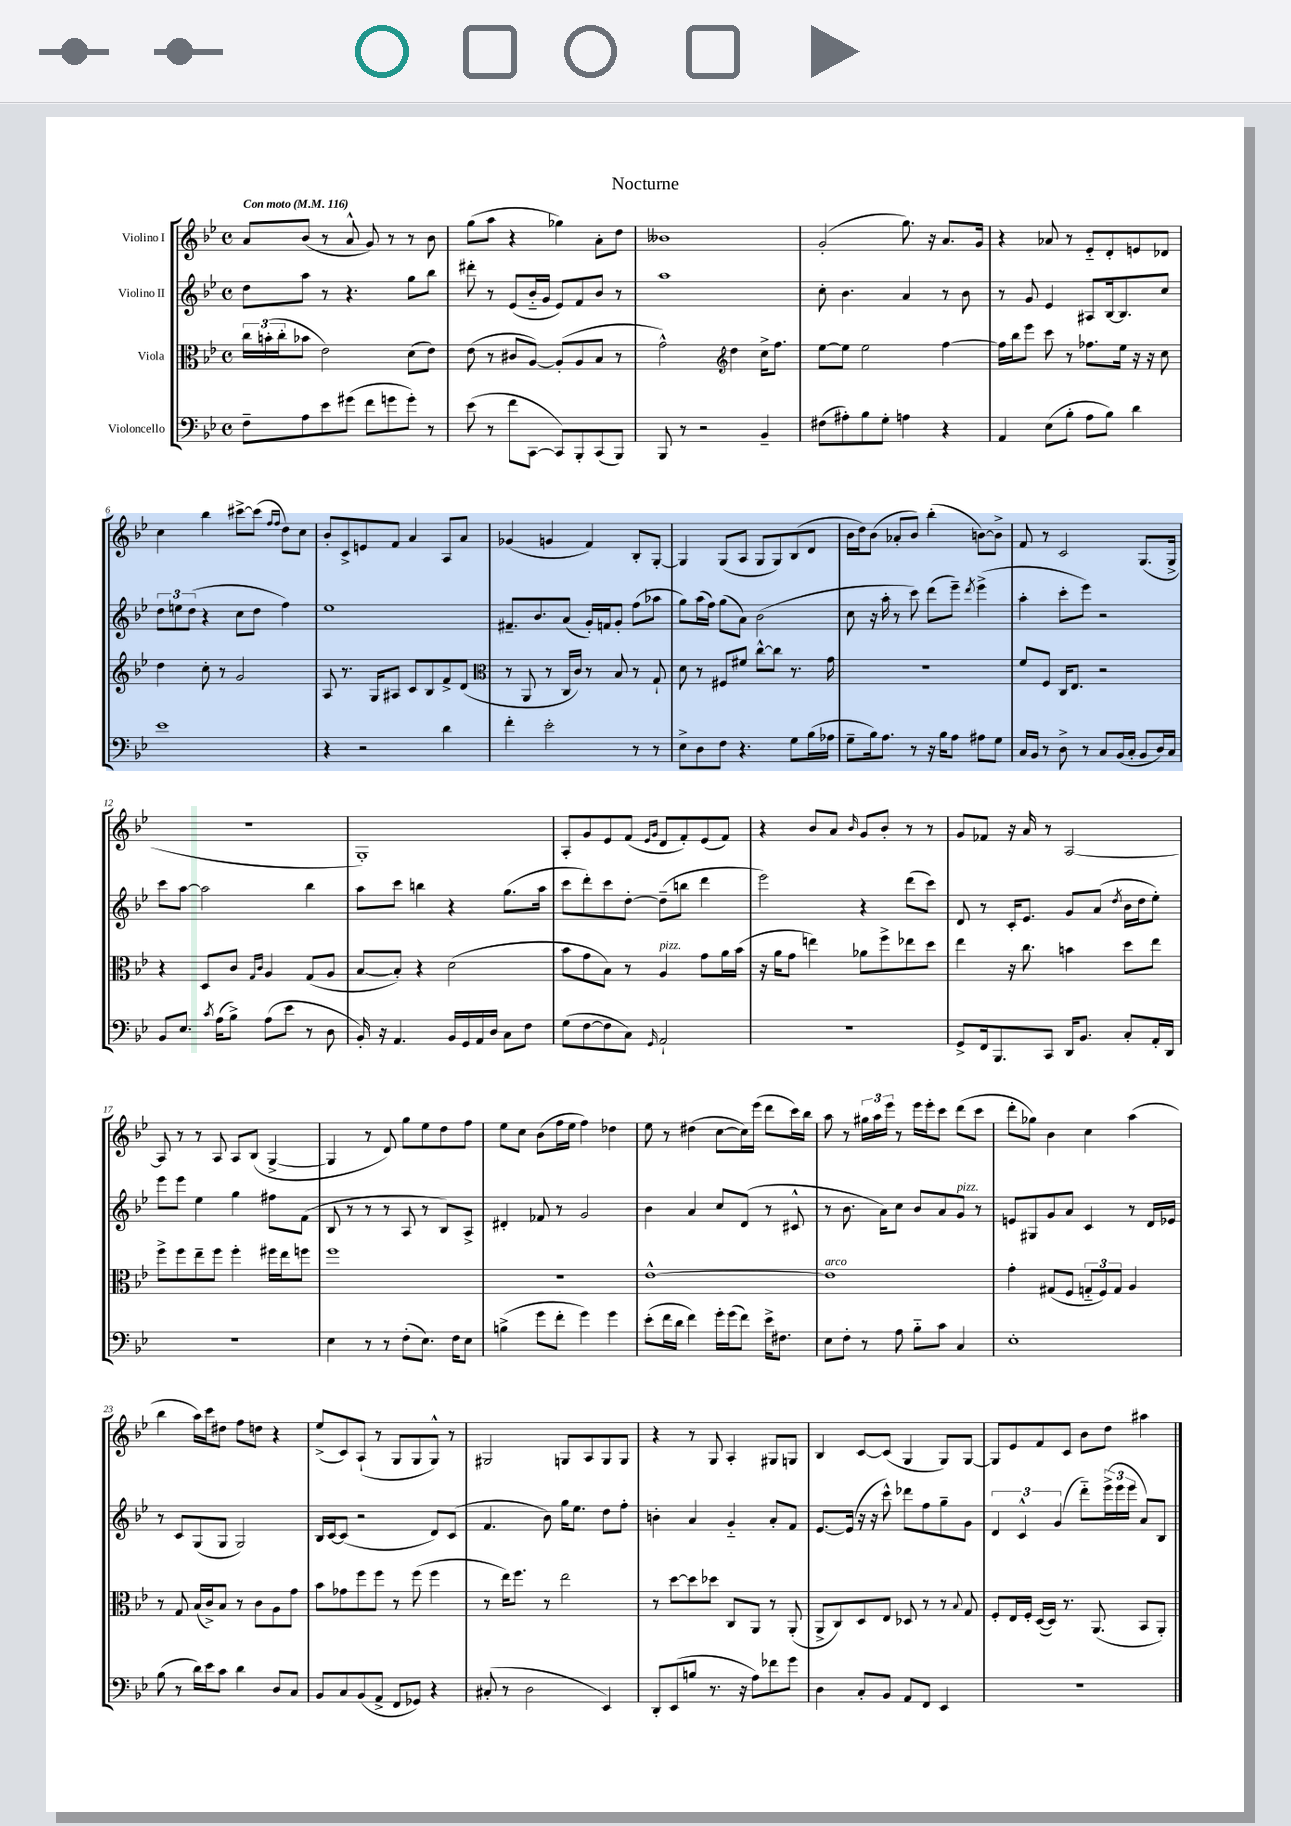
\header { title = "Nocturne" }
<<
\new StaffGroup <<
\new Staff = "s0" \with { instrumentName = "Violino I" } {
    \clef treble \key bes \major \defaultTimeSignature \time 4/4 \tempo "Con moto" 4 = 116
    a'8 bes'8( r8 a'8-^ g'8) r8 r8 bes'8 |
    g''8( a''8 r4 ges''4) a'8-. d''8 |
    beses'1 |
    g'2-.( g''8.) r16 a'8. g'16 |
    r4 aes'8 r8 ees'8-_ d'8-. e'8 des'8 |
    c''4 bes''4 cis'''8~-> cis'''8( \grace { f''16 f''16 } d''8) c''8 |
    bes'8-. c'8-> e'8 f'8 a'4 a8 a'8 |
    ges'4( g'4 f'4) bes8-. g8~-. |
    g4 g8( a8 g8 g8) bes8( d'8 |
    bes'16 d''16) bes'8( aes'8-. bes'8) bes''4-.( b'8~) b'8-> |
    f'8 r8 c'2 g8.( g16-> |
    R1 |
    g1-.) |
    a8-. g'8 ees'8 f'8( \grace { ees'16 g'16 } d'8 f'8-.) ees'8( f'8) |
    r4 bes'8 a'8 \grace { bes'16 } g'8 bes'8-. r8 r8 |
    g'8 fes'8 r16 a'16 r8 a2~ |
    a8 r8 r8 a8 a8 bes8( g4~-> |
    g4 r8 d'8) g''8 ees''8 d''8 f''8 |
    ees''8 c''8 bes'8( f''16 ees''16 f''4) des''4 |
    ees''8 r8 dis''4( c''8~ c''16) ees'''16( d'''8 c'''16) bes''16 |
    a''8 r8 \tuplet 3/2 { gis''16 a''16 ees'''16 } r8 ees'''16 ees'''16-. c'''8 d'''8( c'''8 |
    d'''8-. ges''8) bes'4 c''4 a''4( |
    bes''4 a''16) c'''16 dis''8 f''8 d''8 r4 |
    ees''8->( c'8) a8-!( r8 g8 g8 g8-^) r8 |
    gis2 g8 a8 g8 g8 |
    r4 r8 g8 a4-. gis8 g8 |
    bes4 c'8~ c'8( g4 g8) g8~ |
    g8 ees'8 f'8 c'8 bes'8 d''8 ais''4 \bar "|." |
}
\new Staff = "s1" \with { instrumentName = "Violino II" } {
    \clef treble \key bes \major \defaultTimeSignature \time 4/4
    d''8 a''8 r8 r4. g''8 bes''8 |
    dis'''8-. r8 ees'8( bes'16-_ g'16 ees'8) f'8 bes'8 r8 |
    a''1 |
    c''8-. bes'4. a'4 r8 bes'8 |
    r8 g'8 ees'4 ais8 bes16~ bes8. c''8 |
    \tuplet 3/2 { d''8 e''8 d''8( } r4 c''8 d''8 f''4) |
    ees''1 |
    fis'8.-- bes'8. a'8( g'16-.) f'16 g'8-. f''8( aes''8 |
    g''8) a''16( f''16) g''8( a'8) bes'2( |
    c''8 r16 a''16-. r8 c'''8) d'''8( ees'''8--) \acciaccatura { d'''8 } ees'''4->( |
    a''4-. c'''8-. ees'''8) r2 |
    c'''8 a''8~ a''2 bes''4 |
    a''8 c'''8 b''4 r4 g''8.( a''16 |
    c'''8 d'''8-.) c'''8 d''8~-. d''8--( b''8 d'''4 |
    ees'''2) r4 d'''8( c'''8) |
    d'8 r8 c'16-. ees'8. g'8 a'8( \acciaccatura { d''8 } bes'16 d''16 ees''8-.) |
    ees'''8 ees'''8 ees''4 g''4 fis''8 f'8( |
    bes8 r8 r8 r8 a8 r8 bes8) a8-> |
    dis'4-. fes'8 r8 g'2 |
    bes'4 a'4 c''8 d'8( r8 cis'8-^ |
    r8 bes'8. a'16) c''8 bes'8 a'8 g'8^\markup { \italic "pizz." } r8 |
    e'8 gis8 g'8 a'8 c'4 r8 d'16 ees'16 |
    r8 c'8 g8( g8 g2) |
    bes16 c'16~ c'8( r2 d'8) c'8( |
    f'4. bes'8) g''16 ees''8. d''8 f''8-. |
    b'4-. a'4 g'4-_ a'8-. f'8 |
    ees'8.~ ees'16( r16 r16 c'''8-^) des'''8 f''8 g''8-- g'8 |
    \tuplet 3/2 { d'4 c'4-^ g'4( } d'''8-_) \tuplet 3/2 { ees'''16->( ees'''16 ees'''16 } a'8) bes8 \bar "|." |
}
\new Staff = "s2" \with { instrumentName = "Viola" } {
    \clef alto \key bes \major \defaultTimeSignature \time 4/4
    \tuplet 3/2 { c''16 b'16-.( c''16-. } bes'8 ees'2) d'8( ees'8) |
    ees'8( r8 cis'8 a8~) a8-.( a8 bes8 r8 |
    g'2-^) \clef treble d''4 c''16-> f''8. |
    ees''8~ ees''8 ees''2 f''4~ |
    f''16 bes''16 ees'''8 c'''8 r8 fes''8. ees''16 r16 r16 c''8 |
    d''4 c''8-. r8 g'2 |
    a8 r8. g16 ais8 c'8 bes8 f'8-> d'8( |
    \clef alto r8 a,8 r8 c16 c'16) r8 bes8 r8 g8-! |
    d'8 r8 fis8 fis'8 c''8~-^ c''8 r8. g'16 |
    r1 |
    f'8 f8 c16 ees8. r2 |
    r4 d8 c'8 \grace { g16 c'16 } a4 g8( a8 |
    bes8~ bes8-.) r4 d'2( |
    bes'8 g'8 bes8) r8 a4^\markup { \italic "pizz." } g'8 a'16 bes'16( |
    r16 a'16 g'8 e''4) aes'8 f''8-> ees''8 d''8 |
    ees''4 r16 c''8. b'4 d''8 ees''8 |
    f''8-> f''8 ees''8-- f''8 f''4-. fis''16 ees''16 f''8 |
    f''1 |
    R1 |
    ees'1~-^ |
    ees'1^\markup { \italic "arco" } |
    g'4-. gis8( f8 \tuplet 3/2 { g8-_ f8) g8 } a4 |
    r8 g8 bes16( c'16->) bes8 r8 c'8 a8 g'8 |
    bes'8 ges'8 f''8 f''8 r8 f''8( f''4 |
    r8 ees''16) f''8. r8 ees''2 |
    r8 d''8~ d''8 des''8 c8 a,8 r8 a,8-.( |
    a,8-> c8) d8 ees8 des8 r8 r8 \appoggiatura { bes8 } g8 |
    f8-. ees16 f16-. d16~( d16) r8. a,8.( bes,8 a,8-.) \bar "|." |
}
\new Staff = "s3" \with { instrumentName = "Violoncello" } {
    \clef bass \key bes \major \defaultTimeSignature \time 4/4
    f8-- a8 ees'8 gis'8( f'8 g'8 g'8-.) r8 |
    ees'8( r8 f'8 c,8~ c,8) bes,,8-. c,8( bes,,8) |
    bes,,8 r8 r2 bes,4-- |
    fis8( ais8-.) bes8 g8-. a4 r4 |
    a,4 ees8( bes8-. a8 bes8) d'4 |
    ees'1 |
    r4 r2 d'4 |
    f'4-. ees'2-. r8 r8 |
    ees8-> d8 f8 r4. g8 bes16( aes16 |
    g8-- bes16) a8. r8 r16 bes16 a8 ais8 g8 |
    c16 bes,16 r8 d8-> r8 c8 bes,16( c16-. bes,8 d16) c16 |
    bes,8 ees8. \acciaccatura { c'8 } a16( bes8->) a8( ees'8 r8 d8 |
    bes,16-.) r16 a,4. bes,16 g,16 a,16 d16 c8 f8 |
    g8( f8~ f8 c8) \grace { g,16 } a,2-! |
    R1 |
    g,8-> f,16 bes,,8. c,8 d,16 bes,8. c8-. a,16-. d,16 |
    R1 |
    ees4 r8 r8 f8-.( ees8.) f16 ees8 |
    b4->( g'8 f'8-. g'4) g'4 |
    ees'8-.( f'16 d'16 f'4) g'16-. g'16( f'8) ees'16-> fis8. |
    ees8 f8-. r8 a8 bes8-_ c'8 c4 |
    ees1-. |
    bes8( r8 d'16) ees'16 c'8 d'4 d8 c8 |
    bes,8 c8 bes,8( a,8-> f,8 ges,8) r4 |
    cis8-.( r8 d2 ees,4) |
    d,8-. ees,8( b8 r8. r16 a8) fes'8 g'8 |
    d4 c8-. bes,8 a,8 f,8 ees,4 |
    R1 \bar "|." |
}
>>
>>
